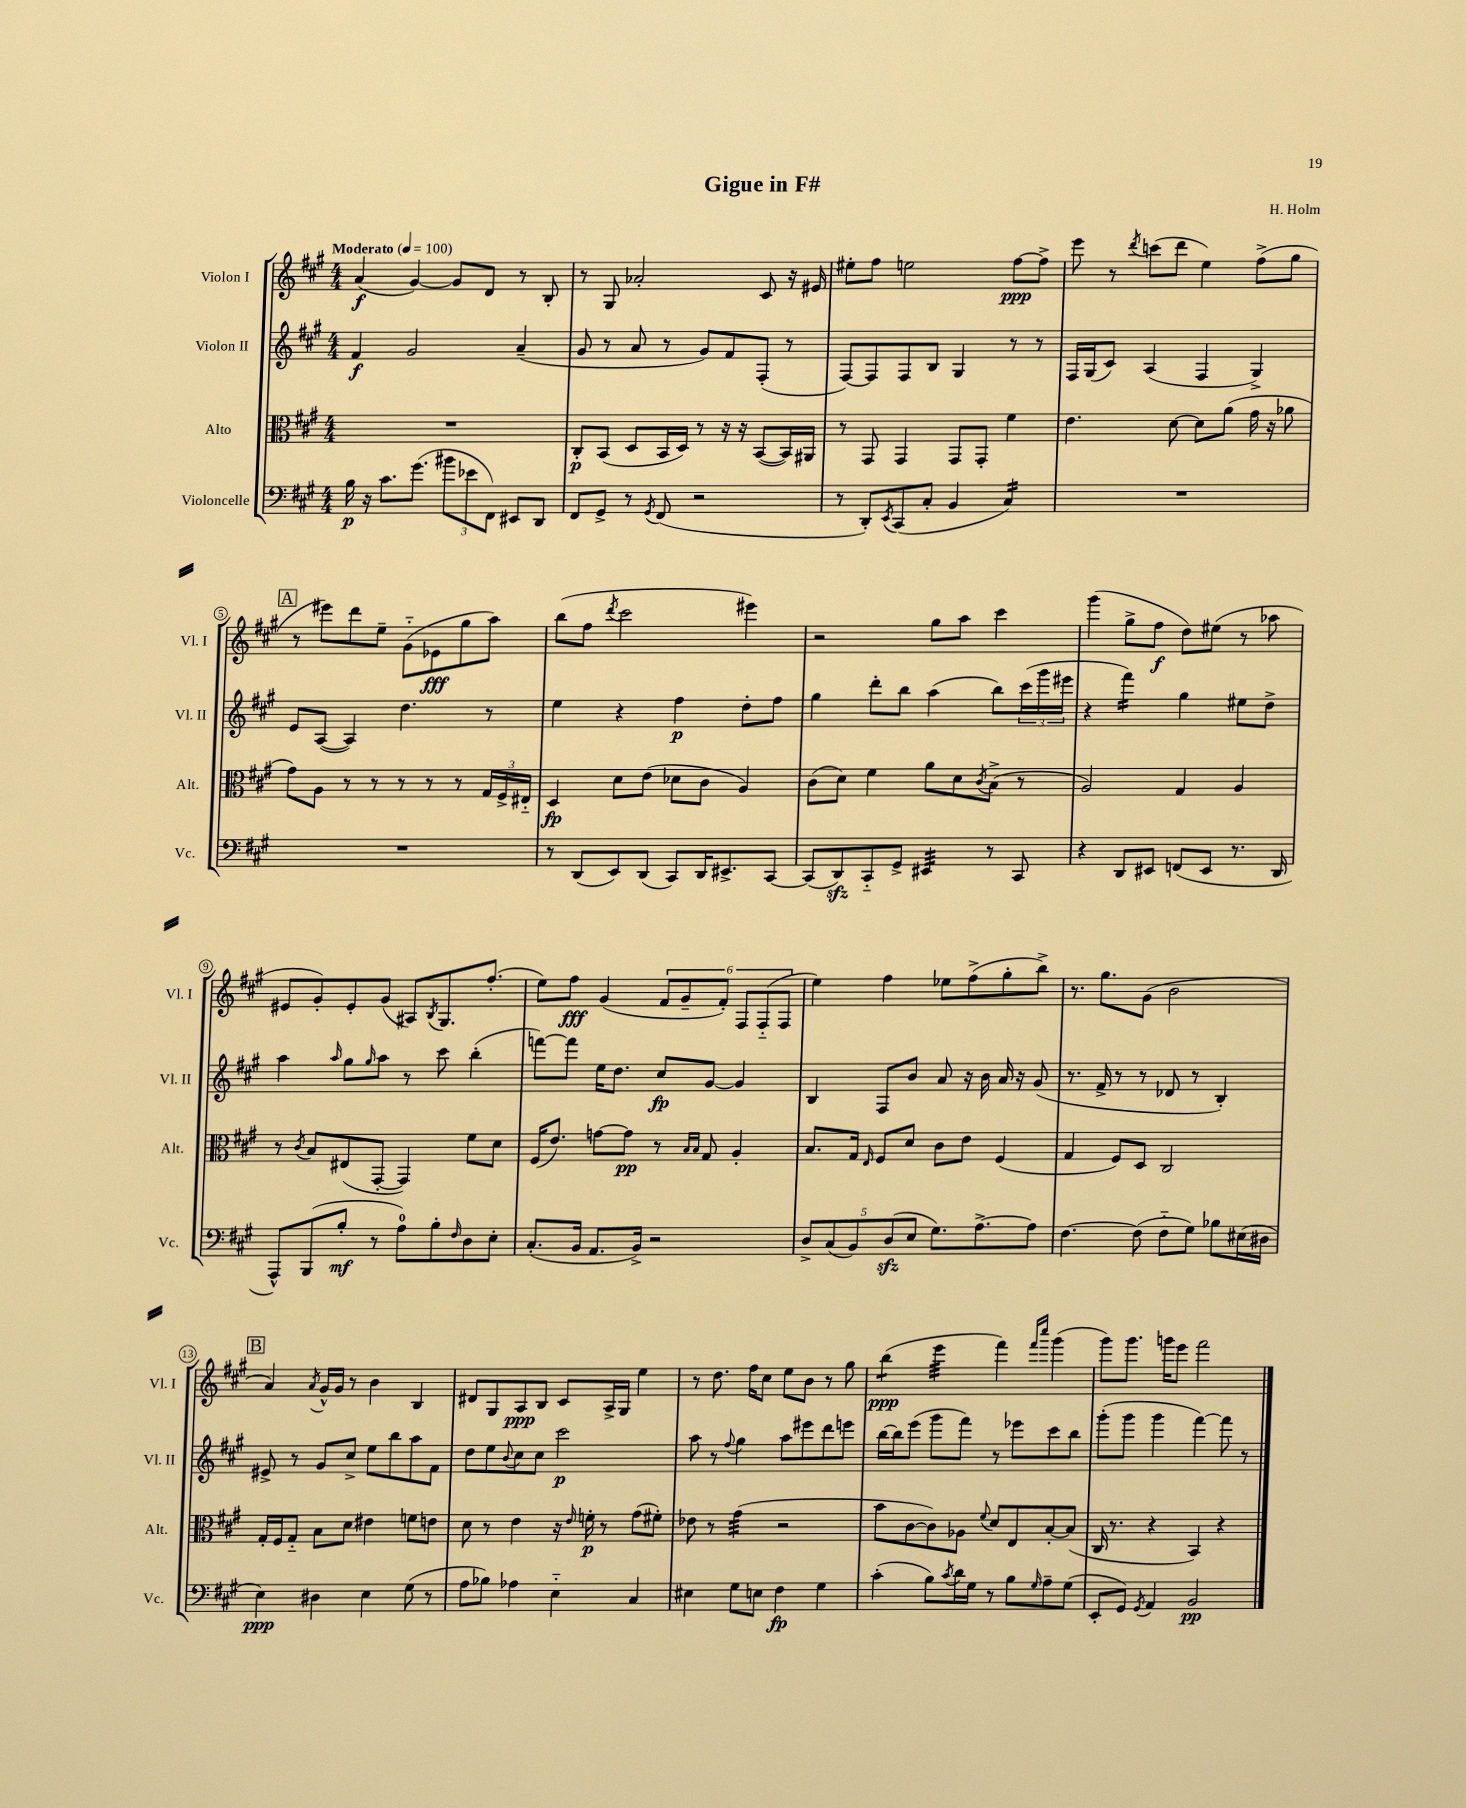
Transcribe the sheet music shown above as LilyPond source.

\header { title = "Gigue in F#" composer = "H. Holm" }
<<
\new StaffGroup <<
\new Staff = "s0" \with { instrumentName = "Violon I" shortInstrumentName = "Vl. I" } {
    \clef treble \key a \major \numericTimeSignature \time 4/4 \tempo "Moderato" 4 = 100
    a'4\f( gis'4~) gis'8 d'8 r8 b8-. |
    r8 gis8 aes'2-. cis'8 r16 eis'16 |
    eis''8-. fis''8 e''2 fis''8~\ppp fis''8-> |
    e'''8 r8 \acciaccatura { d'''8 } c'''8( d'''8 e''4) fis''8->( gis''8 |
    \mark \markup { \box "A" } r8 eis'''8) d'''8 e''8-- gis'8-_( ees'8\fff gis''8 a''8) |
    b''8( fis''8 \acciaccatura { d'''8 } cis'''2 eis'''4) |
    r2 gis''8 a''8 cis'''4 |
    gis'''4( gis''8-> fis''8\f d''8) eis''8( r8 aes''8 |
    eis'8 gis'8-.) eis'8-. gis'8( ais8) \acciaccatura { b8 } gis8. fis''8.-.( |
    e''8) fis''8\fff gis'4( \tuplet 6/4 { fis'8 gis'8-- fis'8-.) fis8 fis8-_( fis8 } |
    e''4) fis''4 ees''8 fis''8->( gis''8-. b''8->) |
    r8. gis''8. gis'8( b'2 |
    \mark \markup { \box "B" } a'4) \acciaccatura { a'8 } gis'16-^ gis'16 r8 b'4 b4 |
    dis'8 gis8 a8\ppp b8 cis'8 a16-> gis16 e''4 |
    r8 d''8. fis''16 cis''8 e''8 b'8 r8 gis''8 |
    b''4:8\ppp( e'''4:32 fis'''4) \grace { fis'''16 cis''''16 } gis'''4( |
    gis'''8) gis'''8. g'''16 e'''8 fis'''2 \bar "|." |
}
\new Staff = "s1" \with { instrumentName = "Violon II" shortInstrumentName = "Vl. II" } {
    \clef treble \key a \major \numericTimeSignature \time 4/4
    fis'4\f gis'2 a'4--( |
    gis'8 r8 a'8 r8 gis'8) fis'8 fis8-.( r8 |
    fis8~) fis8 fis8 b8 gis4 r8 r8 |
    fis16 gis16( cis'8) a4( fis4 gis4->) |
    \mark \markup { \box "A" } e'8 a8~( a4) d''4. r8 |
    e''4 r4 fis''4\p d''8-. fis''8 |
    gis''4 d'''8-. b''8 a''4( b''8) \tuplet 3/2 { cis'''16( gis'''16 eis'''16 } |
    r4 fis'''4:16) gis''4 eis''8 d''8-> |
    a''4 \grace { a''16 } gis''8 \grace { gis''16 } a''8 r8 cis'''8 b''4-.( |
    f'''8~) f'''8 e''16 d''8. cis''8\fp gis'8~ gis'4 |
    b4 fis8 b'8 a'8 r16 b'16 a'16 r16 gis'8( |
    r8. fis'16-> r8 r8 des'8 r8 b4-.) |
    \mark \markup { \box "B" } eis'8-> r8 gis'8 cis''8-> e''8 b''8 a''8 fis'8 |
    d''8 e''8 \appoggiatura { b'8 } cis''8 cis''8 cis'''2\p |
    a''8 r8 \appoggiatura { fis''8 } gis''4 a''8 eis'''8 d'''8 e'''8 |
    b''16~ b''16 e'''8( gis'''8 fis'''8) r8 ees'''8 cis'''8 b''8 |
    gis'''8-.( gis'''8 gis'''4 fis'''4~) fis'''8 r8 \bar "|." |
}
\new Staff = "s2" \with { instrumentName = "Alto" shortInstrumentName = "Alt." } {
    \clef alto \key a \major \numericTimeSignature \time 4/4
    R1 |
    cis8-.\p b,8( d8 b,16 d16) r8 r16 r16 b,8~( b,16) ais,16 |
    r8 gis,8 gis,4 gis,8 gis,8-. fis'4 |
    e'4. d'8~ d'8 a'8( gis'16 r16 aes'8 |
    \mark \markup { \box "A" } gis'8) a8 r8 r8 r8 r8 r8 \tuplet 3/2 { gis16 fis16-> eis16-_ } |
    d4\fp d'8 e'8( des'8 cis'8 a4) |
    cis'8( d'8) fis'4 a'8 d'8 \acciaccatura { cis'8 } b8->( r8 |
    a2) gis4 a4 |
    r8 \acciaccatura { cis'8 } b8 eis8( gis,8~-. gis,4) fis'8 d'8 |
    fis16( e'8.) g'8~ g'8\pp r8 \grace { b16 b16 } gis8 a4-. |
    b8. gis16 \grace { e16 } fis8 d'8 cis'8 e'8 fis4( |
    gis4 fis8) d8 cis2 |
    \mark \markup { \box "B" } gis16-. fis16 gis8-_ b8 d'8 eis'4 f'8 e'8 |
    d'8 r8 e'4 r16 \grace { e'16 } f'16-.\p r8 gis'8( fis'8-.) |
    ees'8 r8 gis'4:32( r2 |
    b'8 cis'8~ cis'8) aes8 \appoggiatura { fis'8 } d'8 e8 b8~-. b8( |
    cis16 r8. r4 b,4) r4 \bar "|." |
}
\new Staff = "s3" \with { instrumentName = "Violoncelle" shortInstrumentName = "Vc." } {
    \clef bass \key a \major \numericTimeSignature \time 4/4
    b16\p r16 cis'8. gis'8.( \tuplet 3/2 { bis'8 ees'8 fis,8) } eis,8 d,8 |
    fis,8 gis,8-> r8 \acciaccatura { gis,8 } fis,8( r2 |
    r8 d,8-.) \acciaccatura { e,8 } cis,8( cis8-. b,4 cis4:16) |
    R1 |
    \mark \markup { \box "A" } R1 |
    r8 d,8( e,8) d,8( cis,8) d,16 eis,8.-> cis,8~ |
    cis,8( d,8\sfz) cis,8-_ gis,8-> eis,4:32 r8 cis,8 |
    r4 d,8 eis,8 f,8( eis,8 r8. d,16 |
    a,,8-^) b,,8( b8-.\mf r8 a8-0) b8-. \grace { fis16 } d8 e8-. |
    cis8.-.( b,16 a,8. b,16->) r2 |
    \tuplet 5/4 { d8-> cis8( b,8) d8\sfz( e8 } gis8.) a8.~-> a8 |
    fis4.~ fis8( fis8-_ gis8) bes8 eis16( dis16 |
    \mark \markup { \box "B" } e4\ppp) dis4 e4 gis8( r8 |
    a8 bes8) aes4 e4-_ cis4 |
    eis4 gis8 e8 fis4\fp gis4 |
    cis'4-.( b8) \acciaccatura { cis'8 } d'16 gis16 r8 b8 \grace { gis16 } a8-- gis8( |
    e,8-. gis,8) \acciaccatura { gis,8 } a,4 b,2\pp \bar "|." |
}
>>
>>
\layout { \context { \Score \override BarNumber.stencil = #(make-stencil-circler 0.1 0.3 ly:text-interface::print) } }
